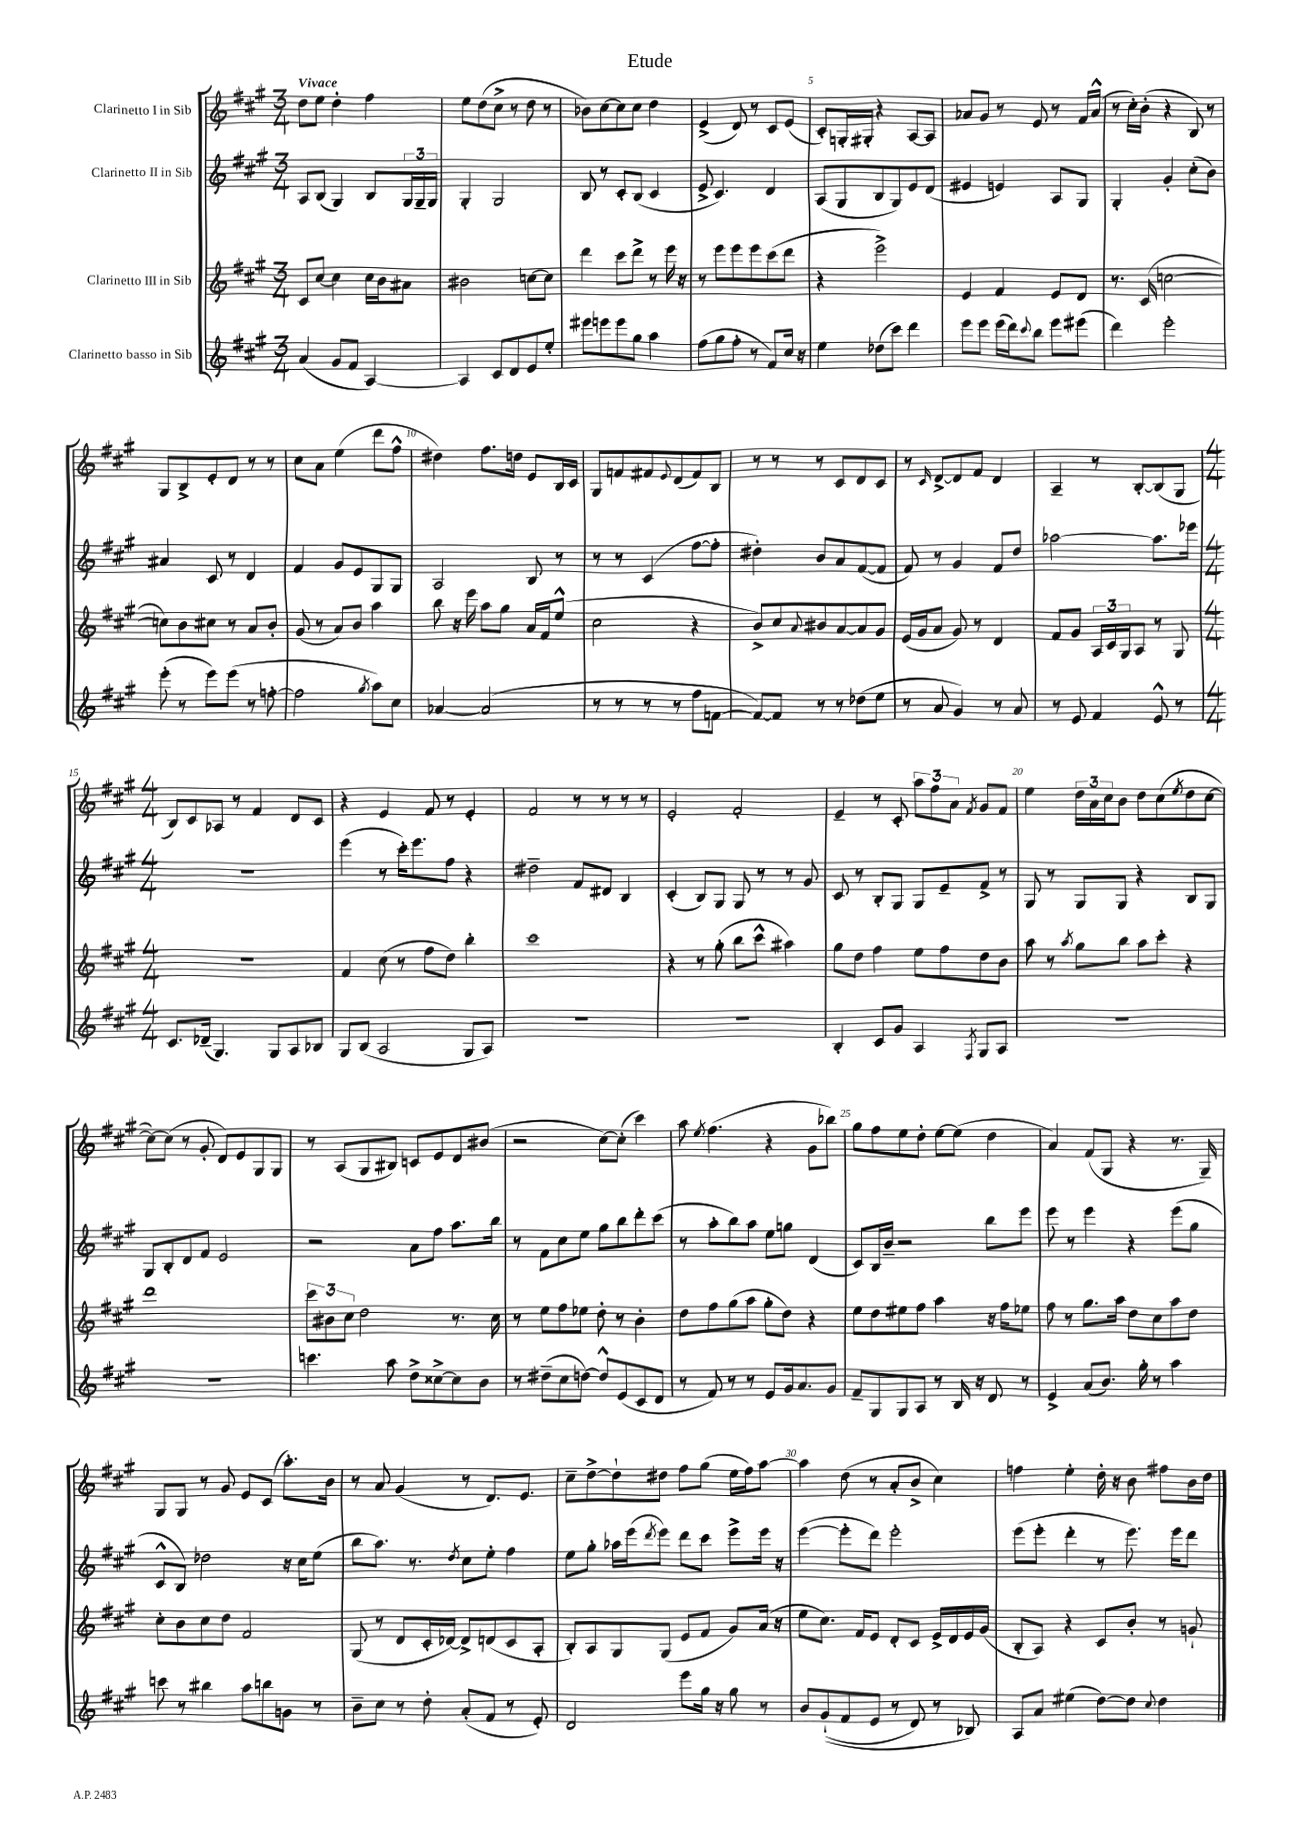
\header { title = "Etude" }
<<
\new StaffGroup <<
\new Staff = "s0" \with { instrumentName = "Clarinetto I in Sib" } {
    \clef treble \key a \major \numericTimeSignature \time 3/4 \tempo "Vivace"
    d''8 e''8 d''4-. fis''4 |
    e''8 d''8( cis''8-> r8 d''8 r8 |
    bes'8) cis''8~ cis''8 cis''8 d''4 |
    e'4->( d'8) r8 cis'8 e'8( |
    cis'8-.) g16-. gis16-. r4 a8~ a8 |
    aes'8 gis'8 r8 e'8 r8 fis'16 aes'16-^( |
    r8 cis''16-.) b'16-.( r4 b8) r8 |
    gis8 b8-> e'8-. d'8 r8 r8 |
    cis''8 a'8 e''4( d'''8 fis''8-^ |
    dis''4) fis''8. d''16 e'8 b16 cis'16 |
    gis8 f'8 fis'8 \appoggiatura { e'8 } d'8( fis'8) b8 |
    r8 r8 r8 cis'8 d'8 cis'8 |
    r8 \grace { cis'16 } d'8~-> d'8 fis'8 d'4 |
    a4-- r8 b8~-. b8( gis8 |
    \numericTimeSignature \time 4/4 b8) cis'8 aes8 r8 fis'4 d'8 cis'8 |
    r4 e'4 fis'8 r8 e'4-. |
    fis'2 r8 r8 r8 r8 |
    e'2-. fis'2-. |
    e'4-- r8 cis'8-. \tuplet 3/2 { a''8 fis''8 a'8 } \acciaccatura { fis'8 } gis'8 fis'8 |
    e''4 \tuplet 3/2 { d''16 a'16 cis''16 } b'8 d''8 cis''8( \acciaccatura { e''8 } d''8 cis''8~ |
    cis''8~) cis''8( r8 gis'8-. d'8) e'8 gis8 gis8 |
    r8 a8( gis8 bis8) c'8 e'8 d'8 bis'8( |
    r2 cis''8~) cis''8-.( cis'''4) |
    a''8 \acciaccatura { e''8 } fis''4.( r4 gis'8 bes''8) |
    gis''8 fis''8 e''8 d''8-. e''8~ e''8( d''4 |
    a'4) fis'8( gis8 r4 r8. gis16--) |
    gis8 gis8 r8 gis'8 e'8 cis'8( a''8.-.) b'16 |
    r8 a'8 gis'4( r8 d'8.) e'8. |
    cis''8-- d''8~-> d''8-! dis''8 fis''8 gis''8( e''16 fis''16) a''8~ |
    a''4 d''8( r8 a'8-. b'8-> cis''4) |
    f''4 e''4-. d''16-. r16 b'8 fis''8 b'16 d''16 \bar "|." |
}
\new Staff = "s1" \with { instrumentName = "Clarinetto II in Sib" } {
    \clef treble \key a \major \numericTimeSignature \time 3/4
    a8 b8( gis4) b8 \tuplet 3/2 { gis16 gis16-- gis16 } |
    gis4-. gis2 |
    b8 r8 cis'8-. b8( cis'4 |
    e'8-> cis'4.) d'4 |
    a8( gis8 b8 gis8) e'8 d'8( |
    eis'4 e'4) a8 gis8 |
    gis4-. gis'4-. cis''8-.( b'8) |
    ais'4 cis'8 r8 d'4 |
    fis'4 gis'8 e'8 gis8 gis8 |
    a2 b8 r8 |
    r8 r8 cis'4( fis''8~ fis''8-. |
    dis''4-.) b'8 a'8 fis'8~( fis'8 |
    fis'8) r8 gis'4 fis'8 d''8 |
    aes''2~ aes''8. ees'''16 |
    \numericTimeSignature \time 4/4 r1 |
    e'''4( r8 cis'''16-.) e'''8. fis''8 r4 |
    dis''2-- fis'8 dis'8 b4 |
    cis'4-.( b8) gis8 gis8 r8 r8 gis'8 |
    cis'8 r8 b8-. gis8 gis8 e'8-- fis'8-> r8 |
    gis8 r8 gis8 gis8 r4 b8 gis8 |
    gis8 b8-. d'8 fis'8 e'2 |
    r2 a'8 fis''8 a''8. b''16 |
    r8 fis'8 cis''8 e''8 gis''8 b''8 d'''8-. cis'''8( |
    r8 a''8-. b''8) a''8 e''8 g''8 d'4( |
    cis'8) b16 b'16-- r2 b''8 e'''8 |
    e'''8 r8 e'''4 r4 e'''8( gis''8 |
    cis'8-^ b8) des''2 r16 cis''16 e''8( |
    b''8 a''8.) r8. \acciaccatura { d''8 } cis''8 e''8-. fis''4 |
    e''8 gis''8-. aes''16 e'''16( \acciaccatura { d'''8 } e'''8) d'''8 cis'''8 e'''8-> e'''16 r16 |
    e'''4~( e'''8-. d'''8) e'''2-. |
    e'''8( e'''8-. d'''4-. r8 e'''8.) e'''16 d'''8 \bar "|." |
}
\new Staff = "s2" \with { instrumentName = "Clarinetto III in Sib" } {
    \clef treble \key a \major \numericTimeSignature \time 3/4
    cis'8 cis''8~ cis''4 cis''16 b'16 ais'8 |
    bis'2 c''8~ c''8 |
    d'''4 cis'''8 d'''8-> r8 e'''16 r16 |
    r8 e'''8 e'''8 e'''8 cis'''8( d'''8 |
    r4 e'''2->) |
    e'4 fis'4 e'8 d'8 |
    r8. cis'16( c''2~ |
    c''8) b'8 cis''8 r8 a'8 b'8-. |
    gis'8( r8 a'8) b'8 a''4 |
    b''8 r16 e'''16 a''8 gis''8 a'16 fis'16 e''8-^( |
    cis''2 r4 |
    b'8->) cis''8 \appoggiatura { a'8 } bis'8 a'8~ a'8 gis'8 |
    e'16( gis'16 a'8 gis'8) r8 d'4 |
    fis'8 gis'8 \tuplet 3/2 { a16 cis'16 gis16 } a8 r8 gis8 |
    \numericTimeSignature \time 4/4 R1 |
    fis'4 cis''8( r8 fis''8 d''8) b''4-. |
    cis'''1 |
    r4 r8 gis''8-.( b''8 cis'''8-^ ais''4) |
    gis''8 d''8 fis''4 e''8 fis''8 d''8 b'8 |
    a''8 r8 \acciaccatura { a''8 } gis''8 b''8 a''8 cis'''8-. r4 |
    d'''1 |
    \tuplet 3/2 { cis'''8 bis'8 cis''8 } d''2 r8. cis''16 |
    r8 e''8 fis''8 ees''8 d''8-. r8 b'4-. |
    d''8 fis''8 gis''8( a''8 gis''8-. d''8) r4 |
    e''8 d''8 eis''8 fis''8 a''4 r16 fis''16 ees''8 |
    fis''8 r8 gis''8. a''16 d''8 cis''8 a''8 d''8 |
    cis''8-. b'8 cis''8 d''8 fis'2 |
    gis8( r8 d'8 cis'16-. des'16~) des'8-> d'8( cis'8 a8-. |
    b8-.) a8 gis8 gis8( e'8 fis'8 gis'8) a'16( r16 |
    e''8 cis''8.) fis'16 e'8 d'8-. cis'8 e'16-> d'16 e'16 gis'16( |
    b8-. a8) r4 cis'8 b'8-. r8 g'8-! \bar "|." |
}
\new Staff = "s3" \with { instrumentName = "Clarinetto basso in Sib" } {
    \clef treble \key a \major \numericTimeSignature \time 3/4
    a'4( gis'8 fis'8 a4~) |
    a4 cis'8 d'8 e'8 e''8-. |
    eis'''8 e'''8 e'''8 gis''8 a''4 |
    fis''8( gis''8 fis''8-. r8 fis'8) cis''16 r16 |
    e''4 des''8( cis'''8) d'''4 |
    e'''8 e'''8 e'''16( d'''16) \appoggiatura { cis'''8 } b''8 e'''8 eis'''8( |
    d'''4) e'''2-. |
    e'''8-.( r8 e'''8) e'''8( r8 f''8~-. |
    f''2 \acciaccatura { gis''8 } a''8) cis''8 |
    aes'4~ aes'2( |
    r8 r8 r8 r8 fis''8 f'8~ |
    f'8~) f'8 r8 r8 des''8( e''8 |
    r8 a'8 gis'4) r8 a'8 |
    r8 e'8 fis'4 e'8-^ r8 |
    \numericTimeSignature \time 4/4 cis'8. des'16--( gis4.) gis8 a8 bes8 |
    gis8 b8( a2 gis8 a8) |
    R1 |
    R1 |
    b4-. cis'8 gis'8 a4 \acciaccatura { fis8 } gis8 a8 |
    R1 |
    R1 |
    c'''4. a''8 d''8-> cisis''8~-> cisis''8 b'8 |
    r8 dis''8--( cis''8 d''8~) d''8-^ e'8( cis'8 d'8 |
    r8 fis'8) r8 r8 e'8 gis'16 a'8. gis'8 |
    fis'8-- gis8 gis8 a8 r8 b16 r16 d'8 r8 |
    e'4-> a'8( b'8.) gis''16-. r8 a''4 |
    c'''8 r8 bis''4 a''8 b''8 g'8 r8 |
    b'8-- cis''8 r8 d''8-. a'8-.( fis'8 r8 e'8-.) |
    d'2 e'''8 gis''16 r16 gis''8 r8 |
    b'8 gis'8-!(\( fis'8 e'8 r8 d'8) r8 bes8\) |
    a8 a'8 eis''4( d''8~) d''8 \appoggiatura { cis''8 } d''4 \bar "|." |
}
>>
>>
\layout { \context { \Score \override BarNumber.break-visibility = ##(#f #t #t) barNumberVisibility = #(every-nth-bar-number-visible 5) } }
